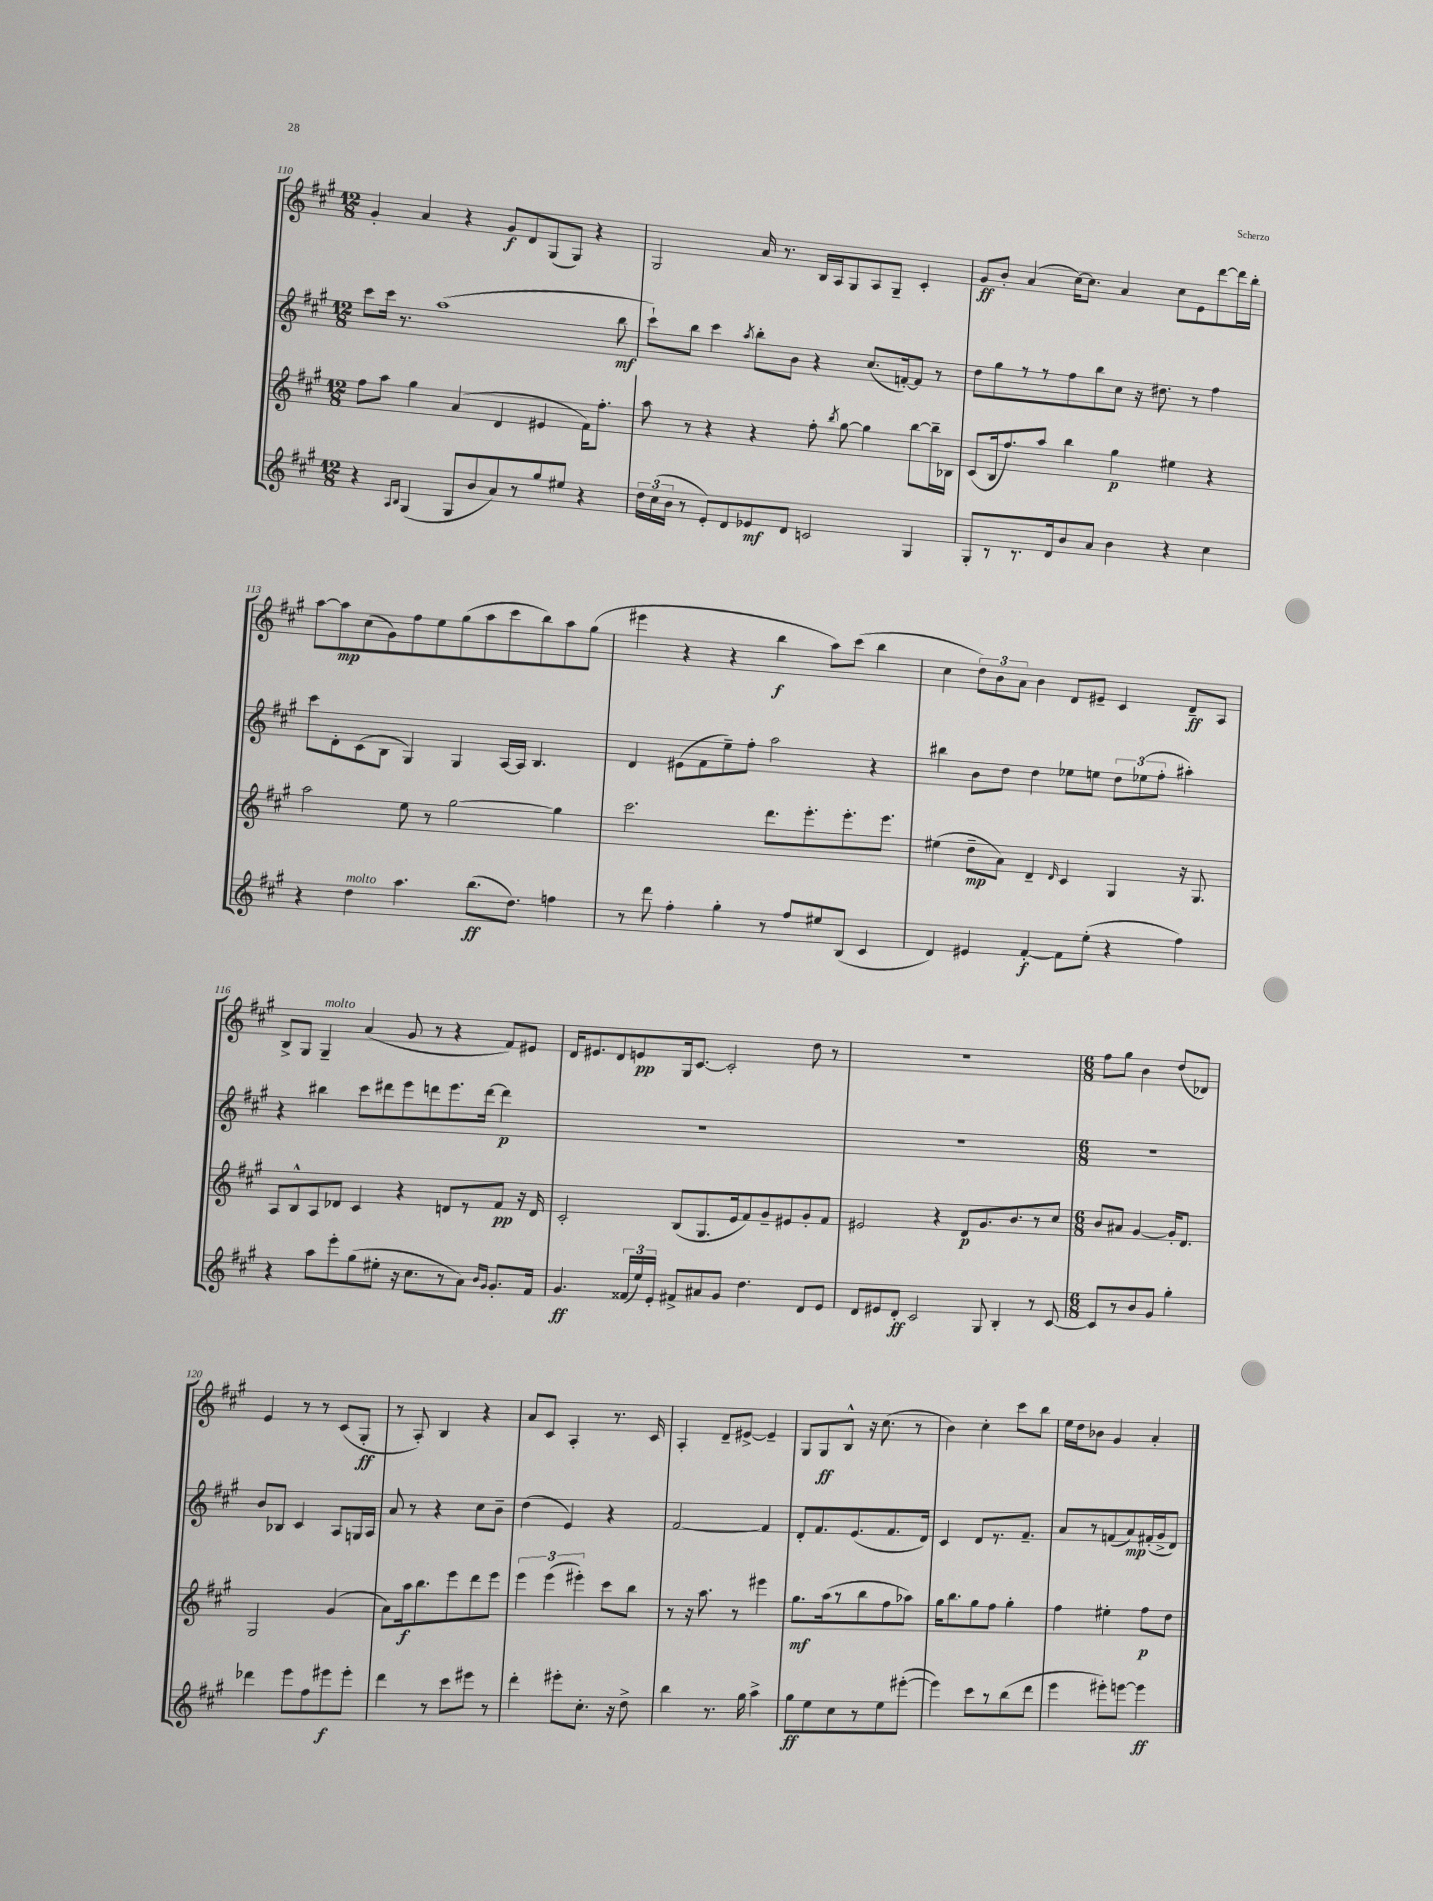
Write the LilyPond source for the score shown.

<<
\new StaffGroup <<
\new Staff = "s0" {
    \clef treble \key a \major \numericTimeSignature \time 12/8
    \autoBeamOff gis'4-. a'4 r4 gis'8[\f d'8 gis8( gis8]) r4 |
    gis2 a'16 r8. b16[ a16 gis8 a8 gis8]-- cis'4-. |
    gis'8[\ff b'8]-. a'4( cis''16[~) cis''8.] a'4 cis''8[ e'8 d'''8~ d'''16 b''16]-. |
    a''8[~ a''8\mp cis''8( gis'8) fis''8 e''8 gis''8( a''8 cis'''8 b''8) a''8 gis''8]( |
    eis'''4 r4 r4 b''4\f a''8[) cis'''8]( b''4 |
    cis''4 \tuplet 3/2 { d''8[) b'8 a'8] } b'4 d'8[ eis'8]-- cis'4 d'8[--\ff a8] |
    b8[-> gis8] gis4--^\markup { \italic "molto" } a'4( gis'8 r8 r4 fis'8[) eis'8] |
    d'16[ eis'8. d'8 e'8\pp gis16 cis'8.]~ cis'2-. d''8 r8 |
    R1. |
    \numericTimeSignature \time 6/8 fis''8[ gis''8] b'4 d''8[( des'8]) |
    e'4 r8 r8 cis'8[( gis8]-.\ff |
    r8 a8-.) b4 r4 |
    a'8[ cis'8] a4-. r8. cis'16 |
    a4-. d'8[-- eis'8]~-> eis'4-- |
    gis8[ gis8\ff b8]-^ r16 cis''8.( r8 |
    b'4) cis''4-. cis'''8[ b''8] |
    e''16[ d''16 bes'8] gis'4 a'4-. \bar "|." |
}
\new Staff = "s1" {
    \clef treble \key a \major \numericTimeSignature \time 12/8
    \autoBeamOff cis'''8[ cis'''16] r8. a''1( b''8\mf |
    cis'''8[-!) b''8] cis'''4 \acciaccatura { a''8 } b''8[-. b'8] r4 cis''8.[( f'16~-.) f'8] r8 |
    d''8[ gis''8 r8 r8 fis''8 b''8 cis''8] r16 dis''8. r8 fis''4 |
    cis'''8[ d'8-. cis'8( b8] gis4) gis4 a16[~ a16] b4. |
    d'4 eis'8[( fis'8 e''8--) fis''8]-. a''2 r4 |
    bis''4 b'8[ d''8] d''4 ees''8[ e''8] \tuplet 3/2 { d''8[ ees''8( fis''8]-. } ais''4-.) |
    r4 bis''4 cis'''8[ dis'''8 e'''8 d'''8 e'''8. d'''16]~ d'''4\p |
    R1. |
    R1. |
    \numericTimeSignature \time 6/8 R2. |
    b'8[ bes8] cis'4 a8[ g16 a16] |
    a'8 r8 r4 cis''8[ b'8]-- |
    d''4( e'4) r4 |
    fis'2~ fis'4 |
    d'8[-. fis'8. e'8.( fis'8. d'16]) |
    cis'4 d'8[ r8. fis'8.]-- |
    a'8[ r8 f'8( a'8\mp) fis'16-.( gis'16-> d'8]) \bar "|." |
}
\new Staff = "s2" {
    \clef treble \key a \major \numericTimeSignature \time 12/8
    \autoBeamOff fis''8[ a''8] gis''4 a'4( d'4 eis'4 fis'16[) fis''8.]-. |
    a''8 r8 r4 r4 fis''8-. \acciaccatura { b''8 } gis''8~ gis''4 b''8[~ b''16-- bes16] |
    cis'8[( b16 fis''8.) a''8] b''4 gis''4\p eis''4 r4 |
    a''2 e''8 r8 gis''2~ gis''4 |
    cis'''2. d'''8.[ e'''8.-. e'''8.-. e'''8.] |
    eis''4( d''8[--\mp a'8]) d'4-- \grace { d'16 } cis'4 gis4 r16 gis8. |
    a8[ b8-^ a8 des'8] cis'4 r4 d'8[ r8 fis'8]\pp r16 d'16 |
    cis'2-. b8[( gis8. e'16 fis'8) gis'8-- eis'8 gis'8-. fis'8] |
    eis'2 r4 d'8[\p gis'8. b'8. r8 cis''8] |
    \numericTimeSignature \time 6/8 b'8[ ais'8] gis'4~ gis'16[-. d'8.] |
    gis2 gis'4( |
    a'8[) a''16\f b''8. e'''8 d'''8 e'''8] |
    \tuplet 3/2 { e'''4 e'''4( eis'''4-.) } cis'''8[ b''8] |
    r8 r16 a''8. r8 eis'''4 |
    gis''8.[\mf a''16( r8 b''8 fis''8 aes''8]) |
    gis''16[ b''8. gis''8 fis''8] gis''4-. |
    fis''4 eis''4-. fis''8[\p d''8] \bar "|." |
}
\new Staff = "s3" {
    \clef treble \key a \major \numericTimeSignature \time 12/8
    \autoBeamOff r4 \grace { a16[ b16] } gis4( gis8[ b'8 a'8) r8 gis''8 eis''8] r4 |
    \tuplet 3/2 { d''16[ cis''16( b'16] } r8 e'8[-.) d'8 ees'8\mf d'8] c'2 gis4 |
    gis8[-. r8 r8. d'16 b'8 a'8] b'4 r4 cis''4 |
    r4 d''4^\markup { \italic "molto" } a''4. b''8.[\ff( d''8.]) f''4 |
    r8 d'''8 fis''4-. gis''4-. r8 fis''8[ eis''8 b8]( cis'4 |
    d'4) eis'4 fis'4~-.\f fis'8[ e''8]-.( r4 fis''4) |
    r4 a''8[ e'''8-. gis''8( eis''8]-. r16 cis''8.[ r8 a'8]) \grace { b'16[ gis'16] } gis'8.[-. fis'16] |
    gis'4.\ff \tuplet 3/2 { fisis'16[( e''16) e'16]-. } fis'8[-> ais'8 gis'8] d''4. d'8[ e'8] |
    d'8[ eis'8 d'8]-.\ff cis'2 gis8 b4-. r8 cis'8~ |
    \numericTimeSignature \time 6/8 cis'8[ r8 b'8 gis'8] gis''4-. |
    des'''4 e'''8[ fis''8 eis'''8\f eis'''8]-. |
    d'''4 r8 cis'''8[ eis'''8] r8 |
    d'''4-. eis'''8[-. cis''8.]-. r16 d''8-> |
    b''4 r8. gis''16 a''4-> |
    gis''8[\ff e''8 cis''8 r8 e''8 eis'''8]~-.( |
    eis'''4) cis'''8[ r8 b''8( d'''8] |
    e'''4 eis'''8[-.) e'''8]~ e'''4\ff \bar "|." |
}
>>
>>
\layout { \context { \Score currentBarNumber = #110 } }
